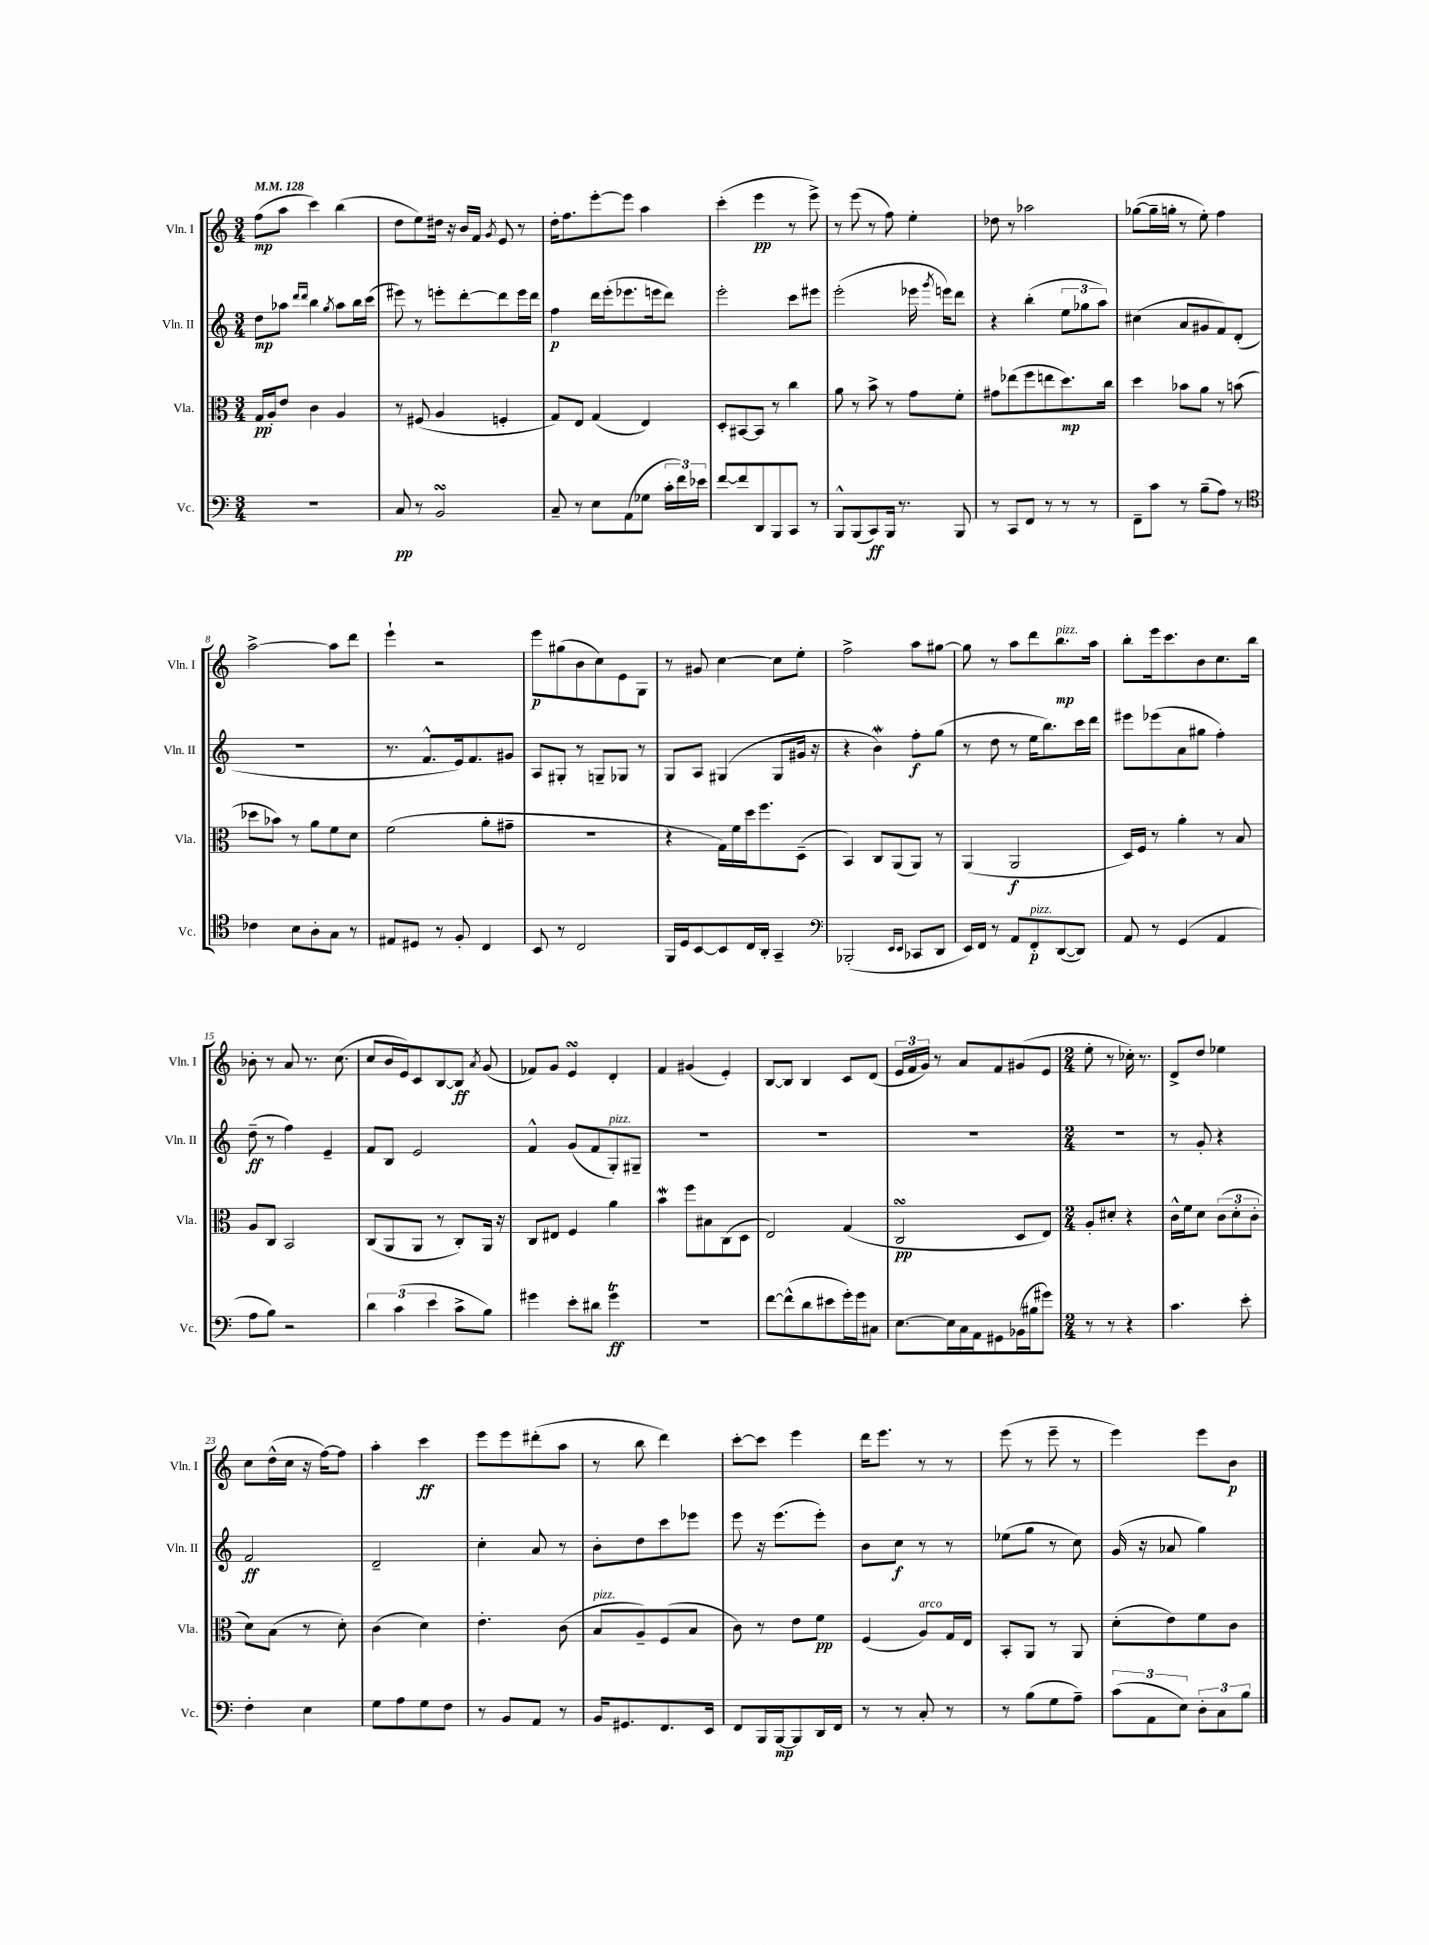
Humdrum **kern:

**kern	**kern	**kern	**kern
*staff4	*staff3	*staff2	*staff1
*clefF4	*clefC3	*clefG2	*clefG2
*k[]	*k[]	*k[]	*k[]
*M3/4	*M3/4	*M3/4	*M3/4
*MM128	*MM128	*MM128	*MM128
2.r	16G	8dd	(8ff
.	16A'	.	.
.	8e	8aa-	8aa
.	.	16qqddd	.
.	.	16qqddd	.
.	4c	4bb	4ccc)
.	.	8qgg	.
.	4A	8aa-	(4bb
.	.	16bb	.
.	.	(16ccc	.
=	=	=	=
8C	8r	8eee#)	8dd
8r	(8F#	8r	8ee)
2BB	4A	8eee'	16dd#
.	.	.	16r
.	.	[8ddd'	16b
.	.	.	16f
.	.	.	8qg
.	4F'	8ddd]	8e
.	.	16eee	8r
.	.	16ddd	.
=	=	=	=
8C~	8G)	4ff	16dd'
.	.	.	8.ff
8r	8E	.	.
8E	(4G	16ddd	[8eee'
.	.	(16eee'	.
(8AA	.	8.eee-	8eee]
8G-	4E)	.	4aa
.	.	16eee	.
24c'	.	8ddd)	.
24f)	.	.	.
24e-	.	.	.
=	=	=	=
[8f	8D'	2eee'	(4ccc'
8f]	[8BB#	.	.
8DD	8BB#]	.	4eee
8BBB	8r	.	.
8CC	4cc	8ccc	8r
8r	.	8eee#	8eee^)
=	=	=	=
8BBB^^	8a	(2eee'	8r
(8BBB	8r	.	(8eee
8CC)	8b^	.	8r
16BBB	8r	.	8ff)
8.r	.	.	.
.	8g	16eee-	4ee'
.	.	8qggg	.
.	.	16eee)	.
8BBB	8f'	8ddd	.
=	=	=	=
8r	8g#	4r	8dd-
8CC	(8ee-	.	8r
8FF	8ff	(4bb'	2aa-
8r	8ee	.	.
8r	8.dd)	12ee	.
.	.	12gg-	.
8r	.	.	.
.	.	12aa)	.
.	16cc	.	.
=	=	=	=
8FF~	4dd	(4cc#	([8gg-
8c	.	.	16gg-~]
.	.	.	16gg'
8r	8b-	8a	8r
(8B~	8a	8g#	8ee')
8A)	8r	8f)	4ff
8r	(8b	(8d'	.
=	=	=	=
*clefC4	*	*	*
4c-	8dd-	2.r	[2aa^
.	8b-)	.	.
8B	8r	.	.
8A'	8a	.	.
8G	8f	.	8aa]
8r	8d	.	8ddd
=	=	=	=
8E#	(2f	8.r	4eee`
8D#	.	.	.
.	.	8.f^^	.
8r	.	.	2r
8F'	.	16e)	.
.	.	8.f	.
4C	8a'	.	.
.	8g#~	8g#	.
=	=	=	=
8BB	2.r	8A	8eee
8r	.	8G#'	(8gg#
2C	.	8r	8b
.	.	8G~	8cc)
.	.	8G-	8e
.	.	8r	8G
=	=	=	=
16FF	4r	8G	8r
16D	.	.	.
[8BB	.	8A	8g#
8BB]	16G)	(4G#	[4cc
.	16f	.	.
16C	16dd	.	.
16AA'	8.ff	.	.
4GG~	.	8G#	8cc]
.	(8D~	16g#	8ee'
.	.	16r	.
=	=	=	=
*clefF4	*	*	*
(2BBB-'	4BB)	4r	2ff^
.	8C	4b)	.
.	(8AA	.	.
16qqEE	.	.	.
16qqEE	.	.	.
8CC-	8AA)	8ff'	8aa
8DD	8r	(8gg	[8gg#
=	=	=	=
16EE)	(4AA	8r	8gg#]
16FF	.	.	.
8r	.	8dd	8r
8AA	2AA	8r	8aa
8FF'	.	16ee	8ddd
.	.	8.bb)	.
([8DD	.	.	8.bb
8DD])	.	16ccc	.
.	.	16ddd	16aa
=	=	=	=
8AA	16D)	8eee#	8bb'
.	16F	.	.
8r	8r	(8eee-	16eee
.	.	.	8.ccc
(4GG	4a'	8a	.
.	.	8gg#	8b
4AA	8r	4ff')	8.cc
.	8B	.	.
.	.	.	16bb
=	=	=	=
8A	8A	(8dd~	8b-'
8B)	8C	8r	8r
2r	2BB	4ff)	8a
.	.	.	8.r
.	.	4e~	.
.	.	.	(8.cc
=	=	=	=
6d	(8C	8f	8cc
.	8AA	8B	16b
(6c	.	.	.
.	.	.	16e)
.	8AA	2e	8c
6e	.	.	.
.	8r	.	[8B
8c^	8C')	.	8B]
.	.	.	8qa
8B)	16AA	.	(8g
.	16r	.	.
=	=	=	=
4g#	8C	4f^^	8f-)
.	8E#	.	8g
8e'	4F	(8g	4e
8d#	.	8f	.
4g#	4a	8G')	4d'
.	.	8G#~	.
=	=	=	=
2.r	4b	2.r	4f
.	8ff	.	(4g#
.	8B#	.	.
.	(8C	.	4e')
.	8D	.	.
=	=	=	=
[8f	2E)	2.r	[8B
(8f^^]	.	.	8B]
8d	.	.	4B
8e#	.	.	.
16g')	(4G	.	8c
16g	.	.	.
8C#	.	.	(8d
=	=	=	=
[8.E	2C	2.r	24e
.	.	.	24f
.	.	.	24g)
.	.	.	8r
16E]	.	.	.
16C	.	.	8a
16AA	.	.	.
8GG#	.	.	8f
(16BB-	8D	.	(8g#
16B#	.	.	.
8g#)	8E)	.	8e
=	=	=	=
*M2/4	*M2/4	*M2/4	*M2/4
8r	8A'	2r	8ee'
8r	8d#'	.	8r
4r	4r	.	16cc-')
.	.	.	8.r
=	=	=	=
4.c	16c^^	8r	8d^
.	16f	.	.
.	8d	8g'	8dd
.	(12c	4r	4ee-
.	12d'	.	.
8e'	.	.	.
.	12c'	.	.
=	=	=	=
4F'	8d)	2f	8cc
.	(8B	.	(16dd^^
.	.	.	16cc
4E	8r	.	16r
.	.	.	[16ff)
.	8d')	.	8ff]
=	=	=	=
8G	(4c	2d~	4aa'
8A	.	.	.
8G	4d)	.	4ccc
8F	.	.	.
=	=	=	=
8r	4.e'	4cc'	8eee
8BB	.	.	8eee
8AA	.	8a	(8ddd#'
8r	(8c	8r	8aa
=	=	=	=
16BB	8B	8b'	8r
8.GG#	.	.	.
.	8A~)	8dd	8bb
8.FF	(8F	8ccc	4ddd)
.	8B	8eee-	.
16EE	.	.	.
=	=	=	=
8FF	8c)	8eee	[8ccc'
16BBB	8r	16r	8ccc]
[16BBB	.	(8.eee	.
8BBB]	8e	.	4eee
16DD	8f	8eee')	.
16FF	.	.	.
=	=	=	=
8r	(4F	8b	16ddd
.	.	.	8.eee
8r	.	8cc	.
8C'	8A)	8r	8r
8r	16G	8r	8r
.	16E	.	.
=	=	=	=
8r	8BB'	(8ee-	(8eee
(8B	8AA	8gg	8r
8G	8r	8r	8eee~
8A~)	8AA	8cc)	8r
=	=	=	=
(12c	(8d'	(16g	4eee)
.	.	16r	.
12AA	.	.	.
.	8e)	8a-	.
12E)	.	.	.
12D'	8f	4gg)	8eee
12C	.	.	.
.	8c	.	8b
12B	.	.	.
==	==	==	==
*-	*-	*-	*-
